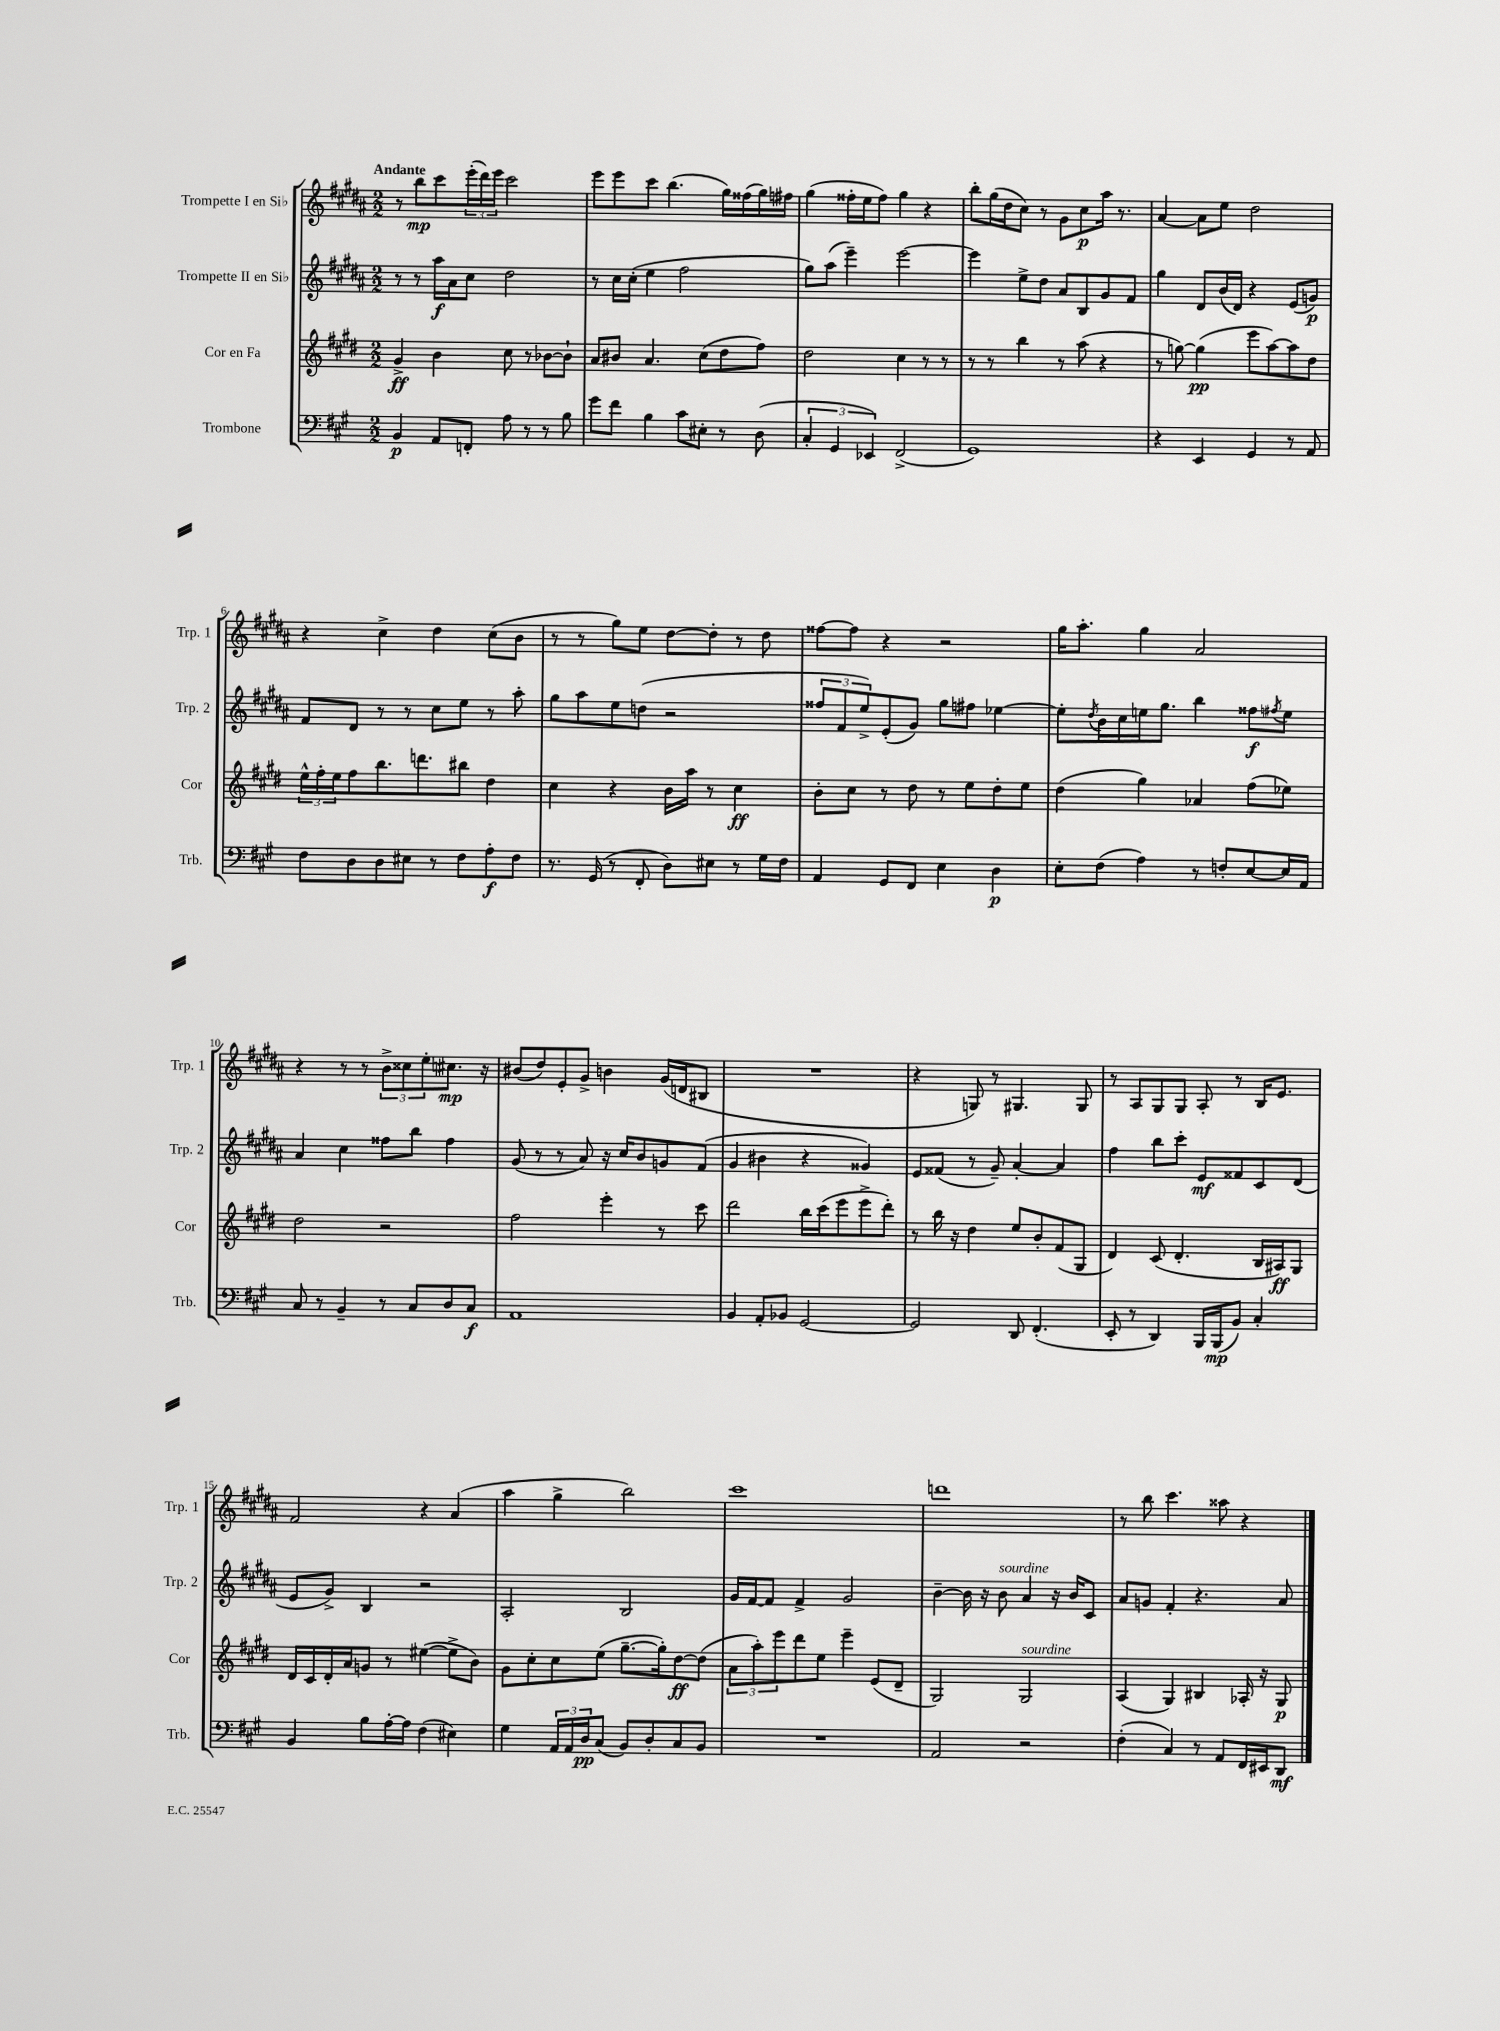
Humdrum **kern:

**kern	**kern	**kern	**kern
*staff4	*staff3	*staff2	*staff1
*clefF4	*clefG2	*clefG2	*clefG2
*k[f#c#g#]	*k[f#c#g#d#]	*k[f#c#g#d#a#]	*k[f#c#g#d#a#]
*M2/2	*M2/2	*M2/2	*M2/2
4BB	4g#^	8r	8r
.	.	8r	8bb
8AA	4b	16aa#	8ccc#
.	.	16a#	.
8FF'	.	8cc#	(24eee'
.	.	.	24ddd#)
.	.	.	24eee
8A	8cc#	2dd#	2ccc#
8r	8r	.	.
8r	[8b-	.	.
8B	8b-`]	.	.
=	=	=	=
8g#	8a	8r	8eee
8f#	8b#	16cc#	8eee
.	.	(16cc#'	.
4B	4.a	4ee	8ccc#
.	.	.	(4.bb
8c#	.	2ff#	.
8E#'	(8cc#	.	.
8r	8dd#	.	16gg#)
.	.	.	(16ff##
(8D	8ff#)	.	16gg#)
.	.	.	16ff#
=	=	=	=
6C#'	2dd#	8gg#)	(4gg#
.	.	(8aa#	.
6GG#	.	.	.
.	.	4eee~)	16ff##'
.	.	.	16ee
6EE-)	.	.	.
.	.	.	8ff##)
(2FF#^	4cc#	[2eee	4gg#
.	8r	.	4r
.	8r	.	.
=	=	=	=
1GG#)	8r	4eee]	8bb'
.	8r	.	(16gg#
.	.	.	16dd#
.	4bb	8ee^	8cc#)
.	.	8dd#	8r
.	8r	8a#	8g#
.	(8aa	8B	8cc#
.	4r	8g#	16aa#
.	.	.	8.r
.	.	8f#	.
=	=	=	=
4r	8r	4gg#	[4a#
.	[8gg)	.	.
4EE	(4gg]	8d#	8a#]
.	.	(16b	8ee
.	.	16d#)	.
4GG#	8eee	4r	2dd#
.	[8aa)	.	.
8r	8aa]	(8e	.
8AA	8dd#	8g)	.
=	=	=	=
8F#	24ee^^	8f#	4r
.	24ff#'	.	.
.	24ee	.	.
8D	8ff#	8d#	.
8D	8.bb	8r	4cc#^
8E#	.	8r	.
.	8.ddd	.	.
8r	.	8cc#	4dd#
8F#	8bb#	8ee	.
8A'	4dd#	8r	(8cc#
8F#	.	8aa#'	8b
=	=	=	=
8.r	4cc#	8gg#	8r
.	.	8aa#	8r
(16GG#	.	.	.
8r	4r	8ee	8gg#)
8FF#'	.	(8dd	8ee
8D)	16b	2r	[8dd#
.	16aa	.	.
8E#	8r	.	8dd#']
8r	4cc#	.	8r
16G#	.	.	8dd#
16F#	.	.	.
=	=	=	=
4AA	8b'	12ff##	[8ff##
.	.	12f#	.
.	8cc#	.	8ff##]
.	.	12ee^)	.
8GG#	8r	(8e'	4r
8FF#	8dd#	8g#)	.
4E	8r	8gg#	2r
.	8ee	8ff#	.
4D	8dd#'	[4ee-	.
.	8ee	.	.
=	=	=	=
8E'	(4dd#	8ee-']	16gg#
.	.	.	8.aa#'
.	.	8qdd#	.
(8F#	.	16b	.
.	.	16cc#	.
4A)	4gg#)	16ee	4gg#
.	.	8.gg#	.
8r	4a-	4bb	2a#
8F'	.	.	.
[8E	(8ff#	8ff##	.
.	.	8qff#	.
16E]	8ee-)	8ee	.
16AA	.	.	.
=	=	=	=
8C#	2dd#	4a#	4r
8r	.	.	.
4BB~	.	4cc#	8r
.	.	.	8r
8r	2r	8ff##	12b^
.	.	.	12cc##
8C#	.	8bb	.
.	.	.	12ee'
8D	.	4ff##	8.cc#
8C#	.	.	.
.	.	.	16r
=	=	=	=
1AA	2ff#	(8g#	(8b#
.	.	8r	8dd#)
.	.	8r	8e'
.	.	8a#)	8g#^
.	4eee'	16r	4b
.	.	16cc#	.
.	.	8b	.
.	8r	8g	(16g#
.	.	.	16d
.	8ccc#	(8f#	8B#
=	=	=	=
4BB	2ddd#	4g#	1r
8AA'	.	4b#	.
8BB-	.	.	.
[2GG#	16bb	4r	.
.	(16ccc#	.	.
.	8eee	.	.
.	8eee^	4g##)	.
.	8ddd#')	.	.
=	=	=	=
2GG#]	8r	8e	4r
.	16bb	(8f##	.
.	16r	.	.
.	4dd#	8r	8G)
.	.	8g#~)	8r
8DD	8ee	[4a#'	4.G#
(4.FF#'	8b'	.	.
.	(8f#	4a#]	.
.	8G#	.	8G#
=	=	=	=
8EE'	4d#)	4ff#	8r
8r	.	.	8A#
4DD)	(8c#	8bb	8G#
.	4.d#'	8ccc#'	8G#
16BBB	.	8e	8A#'
(16BBB	.	.	.
8BB)	.	8f##	8r
4C#'	16B	8c#	16B
.	16A#)	.	8.e
.	8G#	(8d#	.
=	=	=	=
4BB	16d#	8e	2f#
.	16c#	.	.
.	16d#'	8g#^)	.
.	16a	.	.
8B	8g	4B	.
[16A'	8r	.	.
16A]	.	.	.
(4F#	([4ee#	2r	4r
4E#)	8ee#^]	.	(4a#
.	8b)	.	.
=	=	=	=
4G#	8g#	2A#'	4aa#
.	8cc#'	.	.
24AA	8cc#	.	4gg#^
24AA	.	.	.
24D	.	.	.
(8C#	(8ee	.	.
8BB)	[8.gg#~	2B	2bb)
8D'	.	.	.
.	16gg#'])	.	.
8C#	[8dd#	.	.
8BB	(8dd#]	.	.
=	=	=	=
1r	12a	16g#	1ccc#
.	.	[16f#	.
.	12aa')	.	.
.	.	8f#]	.
.	12eee	.	.
.	8ddd#	4f#^	.
.	8ee	.	.
.	4eee~	2g#	.
.	(8e	.	.
.	8d#~	.	.
=	=	=	=
2AA	2G#)	[4b~	1ddd
.	.	16b]	.
.	.	16r	.
.	.	8b	.
2r	2G#	4a#	.
.	.	16r	.
.	.	16b	.
.	.	8c#	.
=	=	=	=
(4F#'	(4A	8a#	8r
.	.	8g	8bb
4C#)	4G#)	4f#'	4.ccc#
8r	4B#	4.r	.
8AA	.	.	8aa##
16FF#	16A-'	.	4r
16EE#	16r	.	.
8DD	8G#	8a#	.
==	==	==	==
*-	*-	*-	*-
